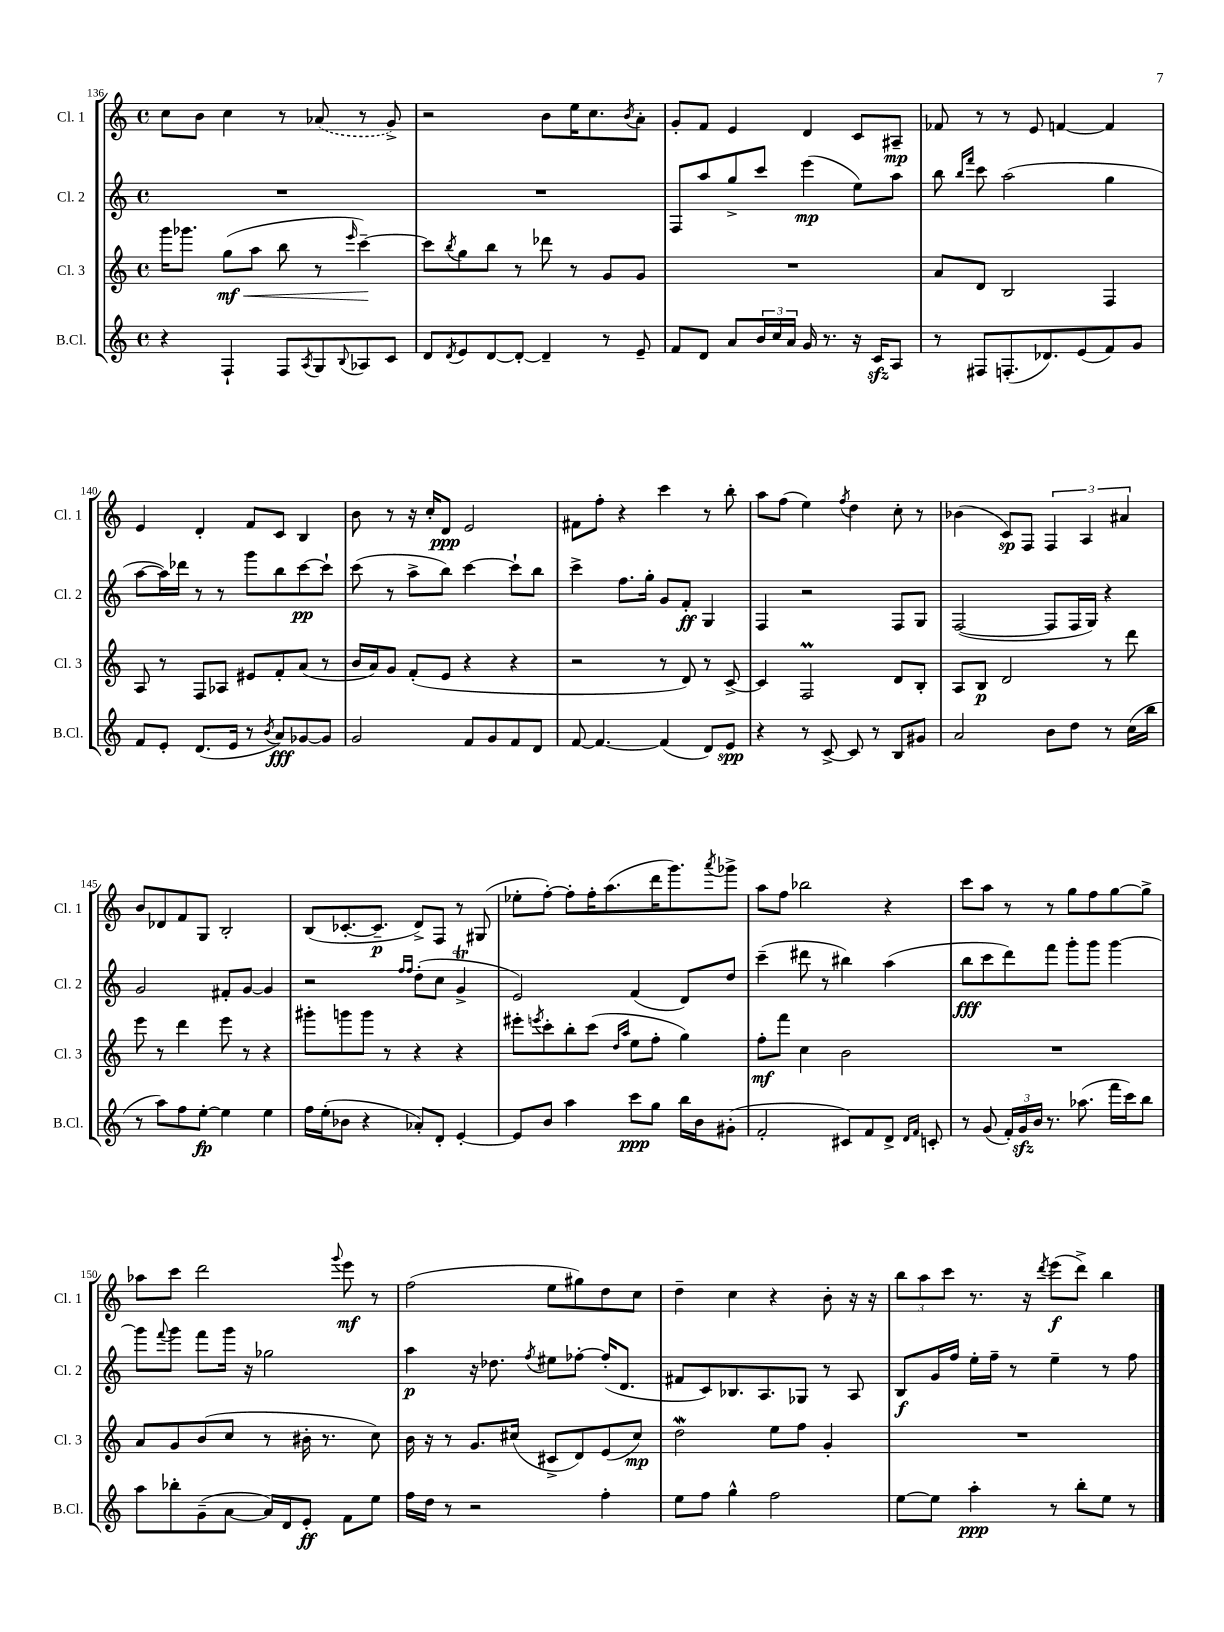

**kern	**kern	**kern	**kern
*staff4	*staff3	*staff2	*staff1
*clefG2	*clefG2	*clefG2	*clefG2
*k[]	*k[]	*k[]	*k[]
*M4/4	*M4/4	*M4/4	*M4/4
*met(c)	*met(c)	*met(c)	*met(c)
4r	16ggg\LK	1r	8cc\L
.	8.ggg-\J	.	.
.	.	.	8b\J
4F`/	(8gg\L	.	4cc\
.	8aa\J	.	.
8F/L	8bb\	.	8r
8qA/	.	.	.
8G/	8r	.	(8a-/
8qqB/	16qqeee/	.	.
8A-/	[4ccc~\)	.	8r
8c/J	.	.	8g^/)
=	=	=	=
8d/L	8ccc\]L	1r	2r
8qd/	8qbb/	.	.
8e/	8gg\	.	.
[8d/	8bb\J	.	.
8d'/_J	8r	.	.
4d~/]	8ddd-\	.	8b\L
.	8r	.	16ee\K
.	.	.	8.cc\
8r	8g/L	.	.
.	.	.	8qb/
8e~/	8g/J	.	8a'\J
=	=	=	=
8f/L	1r	8F/L	8g'/L
8d/J	.	8aa/	8f/J
8a/L	.	8gg^/	4e/
24b/L	.	8ccc/J	.
24cc/	.	.	.
24a/JJ	.	.	.
16g/	.	(4eee\	4d/
8.r	.	.	.
16r	.	8ee\L)	8c/L
16c/LK	.	.	.
8A/J	.	8aa\J	8A#~/J
=	=	=	=
8r	8a/L	8bb\	8f-/
.	.	16qqbb/LL	.
.	.	16qqfff/JJ	.
8F#/L	8d/J	8ccc\	8r
(8.F'/	2B/	(2aa\	8r
.	.	.	8e/
8.d-/)	.	.	.
.	.	.	[4f/
(8e/	.	.	.
8f/)	4F/	4gg\	4f/]
8g/J	.	.	.
=	=	=	=
8f/L	8A/	[8aa\L	4e/
8e'/J	8r	16aa\]L)	.
.	.	16ddd-\JJ	.
(8.d/L	8F/L	8r	4d'/
.	8A-/J	8r	.
16e/Jk	.	.	.
8r	8e#/L	8ggg\L	8f/L
8qb/	.	.	.
8a/L)	8f'/	8bb\	8c/J
[8g-/	(8a/J	[8ccc\	4B/
8g-/]J	8r	8ccc`\]J	.
=	=	=	=
2g/	16b/LL	(8ccc\	8b\
.	16a/J)	.	.
.	8g/J	8r	8r
.	(8f'/L	8aa^\L	16r
.	.	.	16cc'/LK
.	8e/J	8bb\J)	8d/J
8f/L	4r	[4ccc\	2e/
8g/	.	.	.
8f/	4r	8ccc`\]L	.
8d/J	.	8bb\J	.
=	=	=	=
[8f/	2r	4ccc^\	8f#\L
4.f/_	.	.	8ff'\J
.	.	8.ff\L	4r
.	.	16gg'\Jk	.
(4f/]	8r	8g/L	4ccc\
.	8d/)	8f'/J	.
8d/L)	8r	4G/	8r
8e/J	[8c^/	.	8bb'\
=	=	=	=
4r	4c/]	4F/	8aa\L
.	.	.	(8ff\J
8r	2F/	2r	4ee\)
[8c^/	.	.	.
.	.	.	8qff/
8c/]	.	.	4dd\
8r	.	.	.
8B/L	8d/L	8F/L	8cc'\
8g#/J	8B'/J	8G/J	8r
=	=	=	=
2a/	8A/L	([2F/	(4b-\
.	8B/J	.	.
.	2d/	.	8c/L)
.	.	.	8F/J
8b\L	.	8F/]L	6F/
8dd\J	.	16F/L	.
.	.	.	6A/
.	.	16G/JJ)	.
8r	8r	4r	.
.	.	.	6a#/
(16cc\LL	8ddd\	.	.
16bb\JJ	.	.	.
=	=	=	=
8r	8eee\	2g/	8b/L
8aa\L)	8r	.	8d-/
8ff\	4ddd\	.	8f/
[8ee'\J	.	.	8G/J
4ee\]	8eee\	8f#'/L	2B'/
.	8r	[8g/J	.
4ee\	4r	4g/]	.
=	=	=	=
16ff\LL	8ggg#'\L	2r	(8B/L
(16ee'\J	.	.	.
8b-\J	8ggg\	.	[8.c-'/
4r	8ggg\J	.	.
.	.	.	8.c-~/]J
.	8r	.	.
.	.	16qqff/LL	.
.	.	16qqff/JJ	.
8a-'/L)	4r	(8dd'\L	8d^/L)
8d'/J	.	8cc\J	8F/J
[4e'/	4r	4g^/	8r
.	.	.	(8G#/
=	=	=	=
8e/]L	8eee#'\L	2e/)	8ee-'\L
.	8qeee/	.	.
8b/J	8ccc'\	.	[8ff'\J)
4aa\	8bb'\	.	8ff'\]L
.	(8ccc\J	.	16ff'\K
.	.	.	(8.aa\
.	16qqdd/LL	.	.
.	16qqaa/JJ	.	.
8ccc\L	8ee\L	(4f/	.
8gg\J	8ff'\J	.	16ddd\K
.	.	.	8.ggg\)
16bb\LL	4gg\)	8d/L)	.
16b\J	.	.	.
.	.	.	8qaaa/
(8g#'\J	.	8dd/J	8ggg-^\J
=	=	=	=
2f'/	8ff'\L	(4ccc~\	8aa\L
.	8fff\J	.	8ff\J
.	4cc\	8ddd#\	2bb-\
.	.	8r	.
8c#/L)	2b\	4bb#\)	.
8f/	.	.	.
8d^/J	.	(4aa\	4r
16qqd/LL	.	.	.
16qqf/JJ	.	.	.
8c'/	.	.	.
=	=	=	=
8r	1r	8bb\L	8ccc\L
(8g/	.	8ccc\	8aa\J
24f'/LL)	.	8ddd\)	8r
24g/	.	.	.
24b/JJ	.	.	.
8.r	.	8fff\J	8r
.	.	8ggg'\L	8gg\L
(8.aa-\	.	.	.
.	.	8ggg\J	8ff\
16fff\LL	.	[4ggg\	[8gg\
16ccc\J)	.	.	.
8bb\J	.	.	8gg^\]J
=	=	=	=
8aa\L	8a/L	8ggg\]L	8aa-\L
.	.	8qqfff/	.
8bb-'\	8g/	8ggg\J	8ccc\J
(8g~\	(8b/	8fff\L	2ddd\
[8a\J	8cc/J	16ggg\Jk	.
.	.	16r	.
16a/]LL)	8r	2gg-\	.
16d/J	.	.	.
8e'/J	16b#'\	.	.
.	8.r	.	.
.	.	.	8qqggg/
8f\L	.	.	8eee\
8ee\J	8cc\)	.	8r
=	=	=	=
16ff\LL	16b\	4aa\	(2ff\
16dd\JJ	16r	.	.
8r	8r	.	.
2r	8.g/L	16r	.
.	.	8.dd-\	.
.	(16cc#/Jk	.	.
.	.	8qff/	.
.	8c#^/L	8ee#\L	8ee\L
.	8d/)	[8ff-'\J	8gg#\)
4ff'\	(8e/	(16ff-'/]LK	8dd\
.	.	8.d/J	.
.	8cc#/J)	.	8cc\J
=	=	=	=
8ee\L	2dd\	8f#/L	4dd~\
8ff\J	.	8c/)	.
4gg^^\	.	8.B-/	4cc\
.	.	8.A/	.
2ff\	8ee\L	.	4r
.	8ff\J	8G-/J	.
.	4g'/	8r	8b'\
.	.	8A/	16r
.	.	.	16r
=	=	=	=
[8ee\L	1r	8B/L	12bb\L
.	.	.	12aa\
8ee\]J	.	16g/L	.
.	.	.	12ccc\J
.	.	16ff/JJ	.
4aa'\	.	16ee'\LL	8.r
.	.	16ff~\JJ	.
.	.	8r	.
.	.	.	16r
.	.	.	8qddd/
8r	.	4ee~\	(8eee\L
8bb'\L	.	.	8ddd^\J)
8ee\J	.	8r	4bb\
8r	.	8ff\	.
==	==	==	==
*-	*-	*-	*-
